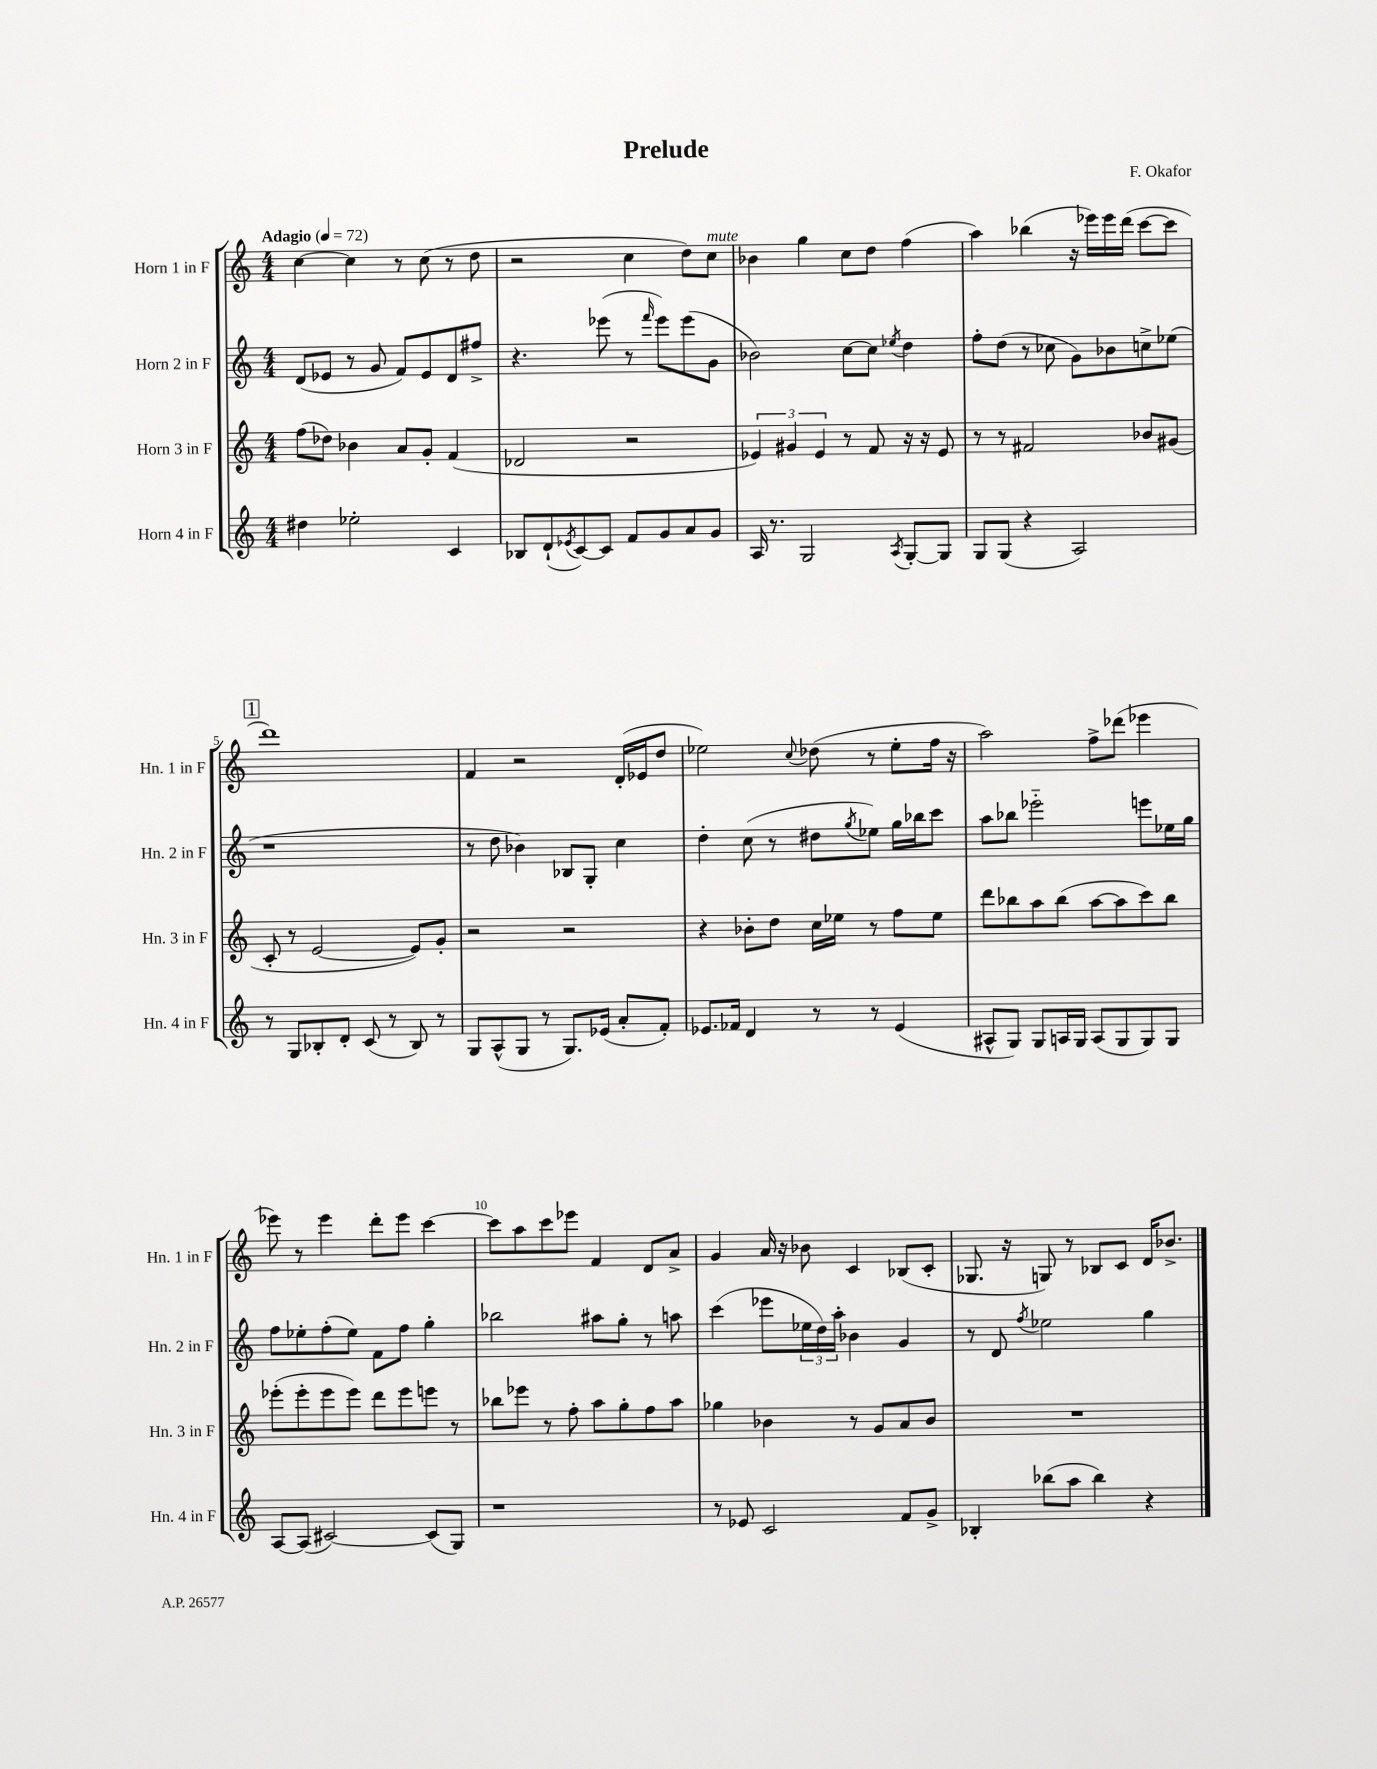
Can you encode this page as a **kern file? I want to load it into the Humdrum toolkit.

**kern	**kern	**kern	**kern
*part4	*part3	*part2	*part1
*staff4	*staff3	*staff2	*staff1
*I"Horn 4 in F	*I"Horn 3 in F	*I"Horn 2 in F	*I"Horn 1 in F
*I'Hn. 4 in F	*I'Hn. 3 in F	*I'Hn. 2 in F	*I'Hn. 1 in F
*clefG2	*clefG2	*clefG2	*clefG2
*k[]	*k[]	*k[]	*k[]
*M4/4	*M4/4	*M4/4	*M4/4
*MM72	*MM72	*MM72	*MM72
=1	=1	=1	=1
!	!	!	!LO:TX:a:B:t=Adagio
4dd#X\	(8ff\L	(8d/L	[4cc\
.	8dd-X\J)	8e-X/J	.
2ee-X'\	4b-X\	8r	4cc\]
.	.	8g/	.
.	8a/L	8f/L)	8r
.	8g'/J	8e-/	(8cc\
4c/	(4f/	8d/	8r
.	.	8ff#X^/J	8dd\
=2	=2	=2	=2
8B-X/L	2d-X/	4.r	2r
(8d`/	.	.	.
8qe-X/	.	.	.
[8c/)	.	.	.
8c/J]	.	(8eee-X\	.
8f/L	2r	8r	4cc\
.	.	16qqfff/	.
8g/	.	8eee-\L)	.
8a/	.	(8eee-\	8dd\L)
!	!	!	!LO:TX:a:i:t=mute
8g/J	.	8g\J	8cc\J
=3	=3	=3	=3
16A/	6e-X/)	2b-X\)	4b-X\
8.r	.	.	.
.	6g#X/	.	.
2G/	.	.	4gg\
.	6e-/	.	.
.	8r	[8cc\L	8cc\L
.	8f/	8cc\J]	8dd\J
8qA/	.	8qee-X/	.
[8G'/L	16r	4dd\	(4ff\
.	16r	.	.
8G/J]	8e-/	.	.
=4	=4	=4	=4
8G/L	8r	8ff'\L	4aa\)
(8G/J	8r	(8dd\J	.
4r	2f#X/	8r	(4bb-X\
.	.	8cc-X\	.
2A/)	.	8g\L)	16r
.	.	.	16eee-X\LL)
.	.	8b-X\	16eee-\
.	.	.	(16ddd\JJ
.	8b-X/L	8ccn^\	[8ccc\L
.	(8g#X/J	(8ee-X\J	8ccc\J]
!!LO:LB:g=z
!!LO:REH:place=s1:t=1
=5	=5	=5	=5
8r	8c'/	1r	1ddd)
8G/L	8r	.	.
8B-X'/	[2e/	.	.
8d'/J	.	.	.
(8c/	.	.	.
8r	.	.	.
8B-/)	8e/L])	.	.
8r	8g'/J	.	.
=6	=6	=6	=6
8G/L	2r	8r	4f/
(8A^^/	.	8dd\	.
8G/J	.	4b-X\)	2r
8r	.	.	.
8.G/L)	2r	8B-X/L	.
.	.	8G'/J	.
(16e-X/Jk	.	.	.
8a'/L	.	4cc\	(16d'/LL
.	.	.	16e-X/J
8f'/J)	.	.	8dd/J
=7	=7	=7	=7
8.e-X/L	4r	4dd'\	2ee-X\)
16f-X/Jk	.	.	.
4d/	8b-X'\L	(8cc\	.
.	8dd\J	8r	.
.	.	.	8qqcc/
8r	16cc\LL	8dd#X\L	(8dd-X\
.	16ee-X\JJ	.	.
.	.	8qgg/	.
8r	8r	8ee-X\J)	8r
(4e-/	8ff\L	16gg\LL	8ee-'\L
.	.	16bb-X\J	.
.	8ee-\J	8ccc\J	16ff\Jk
.	.	.	16r
=8	=8	=8	=8
8A#X^^/L	8ddd\L	8aa\L	2aa\)
8G/J)	8bb-X\	8bb-X\J	.
8G/L	8aa\	2eee-X\	.
16An/L	(8bb-\J	.	.
16G/JJ	.	.	.
(8A/L	[8aa\L	.	8ff^\L
8G/	8aa\]	.	(8ddd-X\J
8G/)	8ccc\)	8eeen\L	4eee-X\
8G/J	8bb-\J	16ee-X\L	.
.	.	16gg\JJ	.
!!LO:LB:g=z
=9	=9	=9	=9
[8A/L	(8eee-X'\L	8ff\L	8eee-X\)
(8A/J]	8eee-'\	8ee-X'\	8r
[2c#X/)	8eee-\	(8ff'\	4eee-\
.	8eee-\J)	8ee-\J)	.
.	8ddd\L	8f\L	8ddd'\L
.	8eee-\	8ff\J	8eee-\J
(8c#/L]	8eeen\J	4gg'\	[4ccc\
8G/J)	8r	.	.
=10	=10	=10	=10
1r	8bb-X\L	2bb-X\	8ccc\L]
.	8eee-X\J	.	8aa\
.	8r	.	8ccc\
.	8ff'\	.	8eee-X\J
.	8aa\L	8aa#X\L	4f/
.	8gg'\	8gg'\J	.
.	8ff\	8r	8d/L
.	8aa\J	8aan\	8a^/J
=11	=11	=11	=11
8r	4gg-X\	(4ccc\	4g/
8e-X/	.	.	.
2c/	4b-X\	8eee-X\L	16a/
.	.	.	16r
.	.	24ee-X\L	8b-X\
.	.	24dd\)	.
.	.	24aa'\JJ	.
.	8r	4b-X\	4c/
.	8g/L	.	.
8f/L	8a/	4g/	(8B-X/L
8g^/J	8b-/J	.	8c'/J
=12	=12	=12	=12
4B-X'/	1r	8r	8.G-X/
.	.	8d/	.
.	.	.	16r
.	.	8qff/	.
(8bb-X\L	.	2ee-X\	8Gn/)
8aa\J	.	.	8r
4bb-\)	.	.	8B-X/L
.	.	.	8c/J
4r	.	4gg\	16d/KL
.	.	.	8.b-X^/J
==	==	==	==
*-	*-	*-	*-
